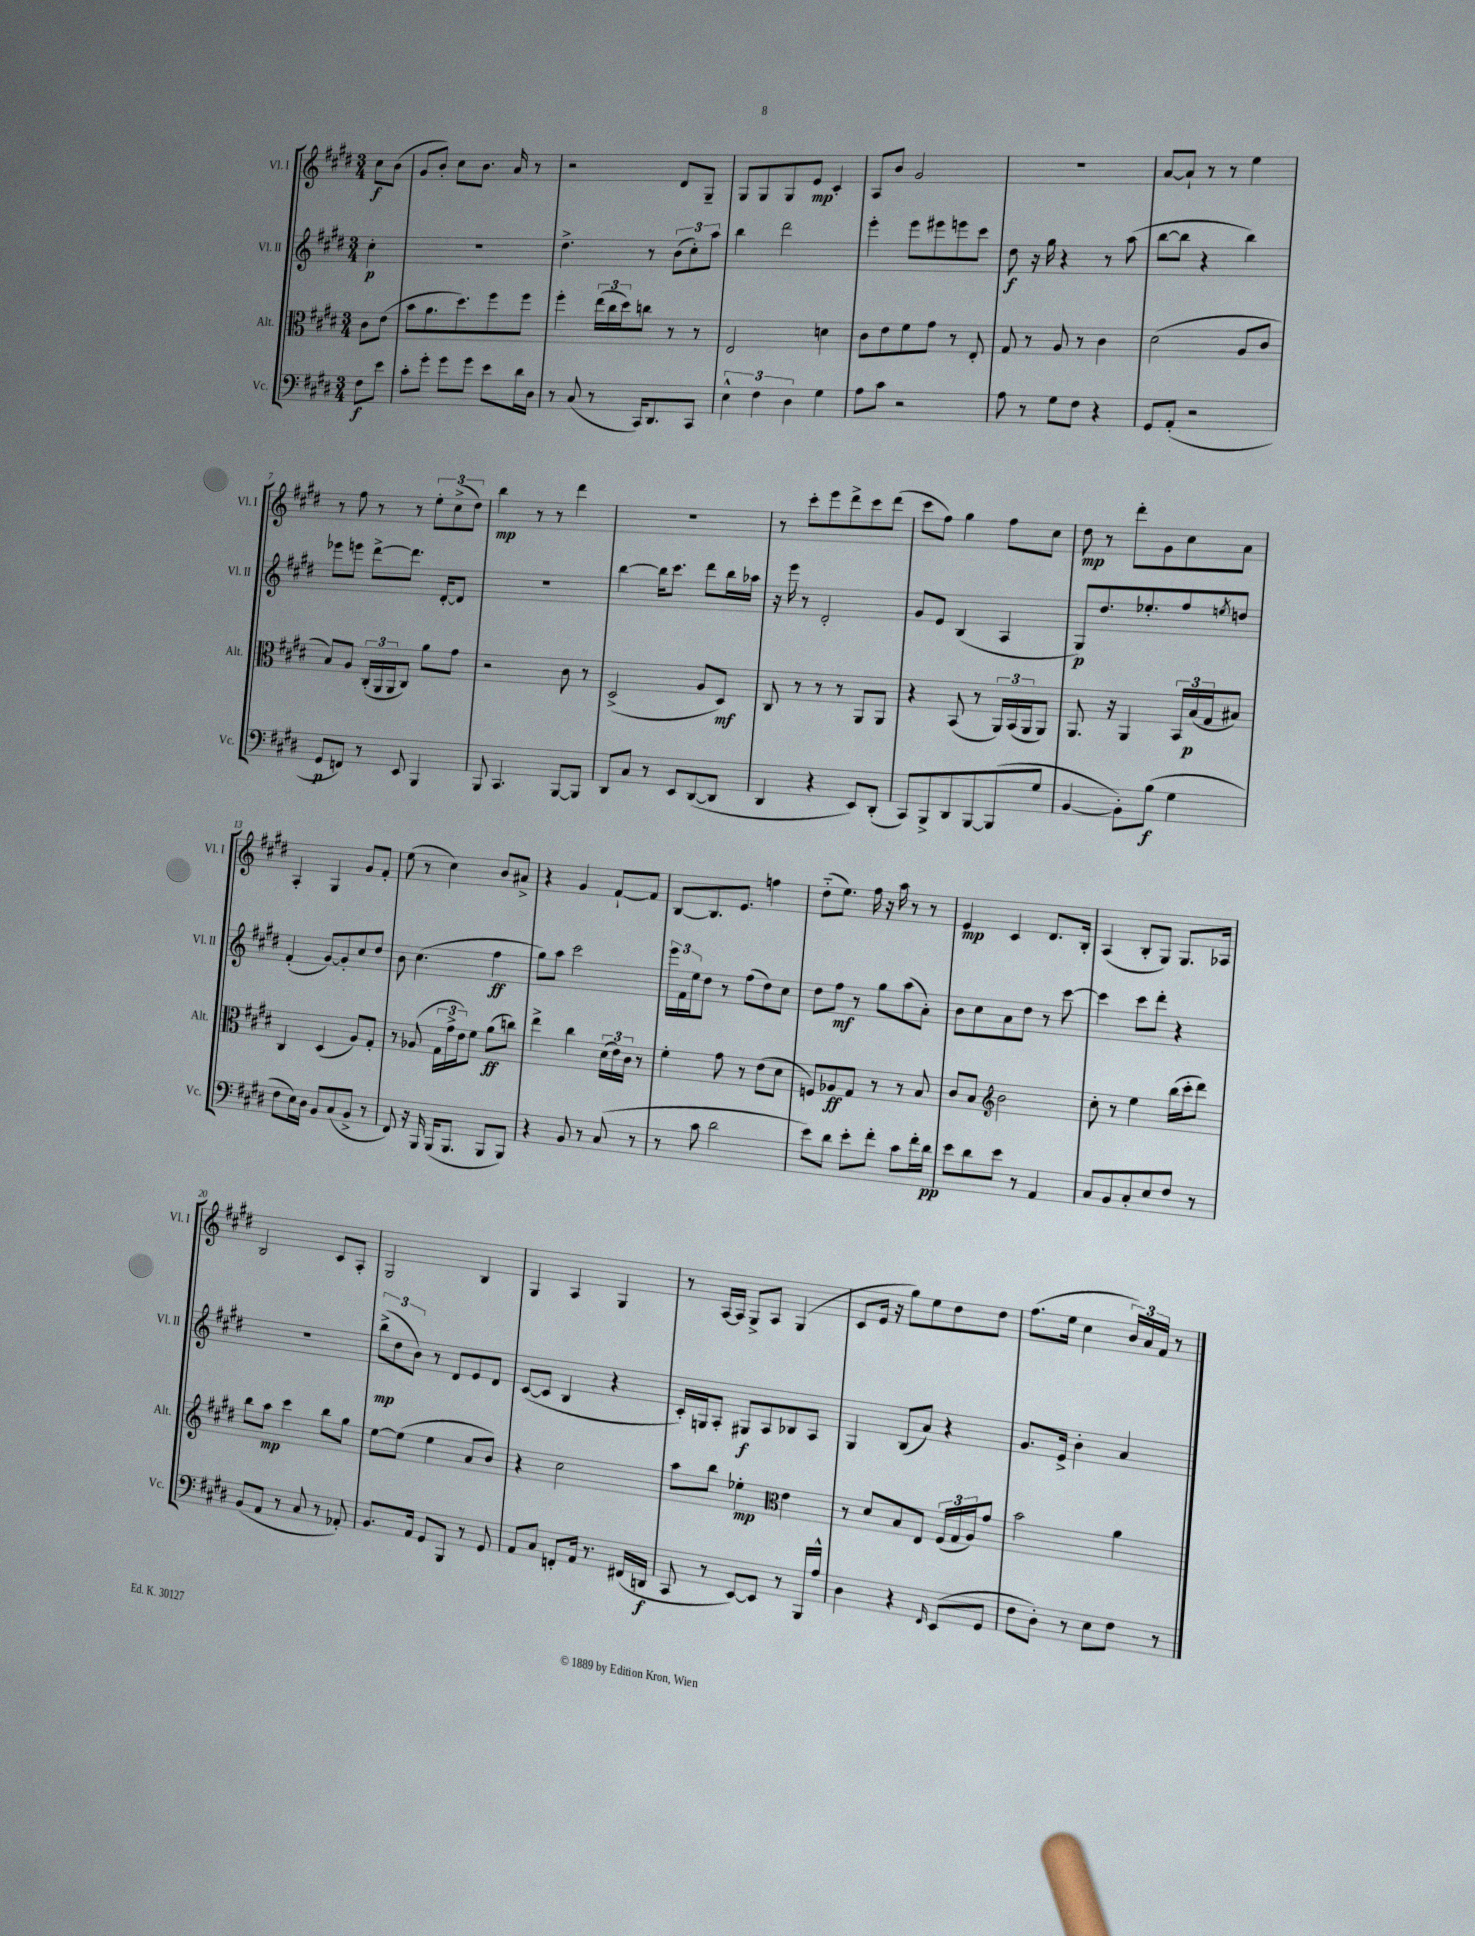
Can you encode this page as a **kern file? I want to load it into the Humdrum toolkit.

**kern	**dynam	**kern	**dynam	**kern	**dynam	**kern	**dynam
*part4	*part4	*part3	*part3	*part2	*part2	*part1	*part1
*staff4	*staff4	*staff3	*staff3	*staff2	*staff2	*staff1	*staff1
*I"Vc.	*	*I"Alt.	*	*I"Vl. II	*	*I"Vl. I	*
*I'Vc.	*	*I'Alt.	*	*I'Vl. II	*	*I'Vl. I	*
*clefF4	*	*clefC3	*	*clefG2	*	*clefG2	*
*k[f#c#g#d#]	*	*k[f#c#g#d#]	*	*k[f#c#g#d#]	*	*k[f#c#g#d#]	*
*M3/4	*	*M3/4	*	*M3/4	*	*M3/4	*
=	=	=	=	=	=	=	=
8F#\L	f	8c#\L	.	4cc#'\	p	8cc#\L	f
8e\J	.	(8e\J	.	.	.	(8b\J	.
=1	=1	=1	=1	=1	=1	=1	=1
8c#'\L	.	8b\L	.	2.r	.	8g#/L	.
8g#'\J	.	8.a\	.	.	.	8b'/J)	.
8g#\L	.	.	.	.	.	8cc#\L	.
.	.	8.dd#\)	.	.	.	.	.
8g#\J	.	.	.	.	.	8.b\J	.
8e\L	.	8ff#\	.	.	.	.	.
.	.	.	.	.	.	16a/	.
16d#\L	.	8ff#\J	.	.	.	8r	.
16D#\JJ	.	.	.	.	.	.	.
=2	=2	=2	=2	=2	=2	=2	=2
8r	.	4ff#'\	.	4.dd#^\	.	2r	.
(8C#/	.	.	.	.	.	.	.
8r	.	(24ee\LL	.	.	.	.	.
.	.	24cc#\	.	.	.	.	.
.	.	24dd#\J)	.	.	.	.	.
16CC#/KL)	.	8ccn\J	.	8r	.	.	.
8.DD#/	.	.	.	.	.	.	.
.	.	8r	.	(12b\L	.	8d#/L	.
.	.	.	.	12cc#'\)	.	.	.
8CC#/J	.	8r	.	.	.	8G#~/J	.
.	.	.	.	12aa\J	.	.	.
=3	=3	=3	=3	=3	=3	=3	=3
6E^^\	.	2E/	.	4bb\	.	8G#/L	.
.	.	.	.	.	.	8G#/	.
6F#\	.	.	.	.	.	.	.
.	.	.	.	2ddd#\	.	8G#/	.
6D#\	.	.	.	.	.	.	.
.	.	.	.	.	.	8e/J	mp
4G#\	.	4dn\	.	.	.	4c#'/	.
=4	=4	=4	=4	=4	=4	=4	=4
8A\L	.	8c#\L	.	4eee'\	.	8A/L	.
8c#\J	.	8e\	.	.	.	8b/J	.
2r	.	8f#\	.	8eee\L	.	2g#/	.
.	.	8g#\J	.	8eee#X\	.	.	.
.	.	8r	.	8eeen\	.	.	.
.	.	8E'/	.	8ccc#\J	.	.	.
=5	=5	=5	=5	=5	=5	=5	=5
8A\	.	8G#/	.	8dd#\	f	2.r	.
8r	.	8r	.	16r	.	.	.
.	.	.	.	16gg#\	.	.	.
8G#\L	.	8A/	.	4r	.	.	.
8F#\J	.	8r	.	.	.	.	.
4r	.	4c#\	.	8r	.	.	.
.	.	.	.	(8aa\	.	.	.
=6	=6	=6	=6	=6	=6	=6	=6
8GG#/L	.	(2d#\	.	[8bb\L	.	[8a/L	.
(8AA'/J	.	.	.	8bb\J]	.	8a`/J]	.
2r	.	.	.	4r	.	8r	.
.	.	.	.	.	.	8r	.
.	.	8A/L	.	4bb\)	.	4ee\	.
.	.	8c#/J	.	.	.	.	.
!!LO:LB:g=z
=7	=7	=7	=7	=7	=7	=7	=7
8GG#/L	p	8B/L)	.	8eee-X\L	.	8r	.
8FFn/J)	.	8A/J	.	8eeen\J	.	8ff#\	.
8r	.	(24C#'/LL	.	[8ddd#^\L	.	8r	.
.	.	24AA/	.	.	.	.	.
.	.	24AA/J	.	.	.	.	.
8EE/	.	8C#/J)	.	8.ddd#\J]	.	8r	.
4BBB/	.	8a\L	.	.	.	12ee'\L	.
.	.	.	.	[16d#'/KL	.	.	.
.	.	.	.	.	.	(12cc#^\	.
.	.	8g#\J	.	8d#/J]	.	.	.
.	.	.	.	.	.	12dd#\J)	.
=8	=8	=8	=8	=8	=8	=8	=8
8BBB/	.	2r	.	2.r	.	4bb\	mp
4.CC#/	.	.	.	.	.	.	.
.	.	.	.	.	.	8r	.
.	.	.	.	.	.	8r	.
[8BBB/L	.	8c#\	.	.	.	4ddd#\	.
8BBB/J]	.	8r	.	.	.	.	.
=9	=9	=9	=9	=9	=9	=9	=9
8DD#/L	.	(2D#^/	.	[4bb\	.	2.r	.
8C#/J	.	.	.	.	.	.	.
8r	.	.	.	16bb\KL]	.	.	.
.	.	.	.	8.ccc#\J	.	.	.
8EE/L	.	.	.	.	.	.	.
([8DD#/	.	8A/L	.	8ddd#\L	.	.	.
8DD#/J]	.	8D#/J)	mf	16bb\L	.	.	.
.	.	.	.	16aa-X\JJ	.	.	.
=10	=10	=10	=10	=10	=10	=10	=10
4DD#/	.	8C#/	.	16r	.	8r	.
.	.	.	.	16eee\	.	.	.
.	.	8r	.	8r	.	8ccc#'\L	.
4r	.	8r	.	2d#'/	.	8eee\	.
.	.	8r	.	.	.	8ddd#^\	.
8EE/L)	.	8AA/L	.	.	.	8ccc#\	.
(8DD#'/J	.	8AA/J	.	.	.	(8ddd#\J	.
=11	=11	=11	=11	=11	=11	=11	=11
8CC#/L)	.	4r	.	8g#/L	.	8ccc#\L	.
8BBB^/	.	.	.	8e/J	.	8ff#\J)	.
8DD#/	.	(8BB/	.	(4B/	.	4gg#\	.
[8BBB/	.	8r	.	.	.	.	.
(8BBB/]	.	24AA/LL)	.	4A/	.	8ff#\L	.
.	.	(24BB/	.	.	.	.	.
.	.	24AA/J	.	.	.	.	.
8G#/J	.	8AA/J)	.	.	.	8cc#\J	.
=12	=12	=12	=12	=12	=12	=12	=12
[4BB/	.	8.AA/	.	8G#/L)	p	8dd#\	mp
.	.	.	.	8.dd#/	.	8r	.
.	.	16r	.	.	.	.	.
8BB'\L])	.	4AA/	.	.	.	8ddd#'\L	.
.	.	.	.	8.ee-X'/	.	.	.
(8B\J	f	.	.	.	.	8g#\	.
4G#\	.	24BB/LL	.	8ff#/	.	8cc#\	.
.	.	(24B/	p	.	.	.	.
.	.	24G#/J	.	.	.	.	.
.	.	.	.	8qeen/	.	.	.
.	.	8B#X/J)	.	8ddn/J	.	8a\J	.
!!LO:LB:g=z
=13	=13	=13	=13	=13	=13	=13	=13
8F#\L	.	4C#/	.	(4f#'/	.	4A'/	.
16E\L)	.	.	.	.	.	.	.
16D#\JJ	.	.	.	.	.	.	.
8BB/L	.	(4D#/	.	[8g#/L)	.	4G#/	.
(8C#/	.	.	.	8g#'/]	.	.	.
8BB^/J	.	8A/L)	.	8cc#/	.	8g#/L	.
8r	.	8G#'/J	.	8dd#/J	.	8f#'/J	.
=14	=14	=14	=14	=14	=14	=14	=14
8FF#/)	.	8r	.	8b\	.	(8ee\	.
16r	.	(8A-X/	.	(4.cc#\	.	8r	.
16BBB/	.	.	.	.	.	.	.
(16BBB/KL	.	24G#\LL	.	.	.	4cc#\)	.
.	.	24g#^\	.	.	.	.	.
8.BBB/J	.	.	.	.	.	.	.
.	.	24e\J)	.	.	.	.	.
.	.	8f#\J	.	.	.	.	.
8BBB/L	.	(8a\L	ff	4ff#\	ff	8b/L	.
8BBB/J)	.	8ccn\J)	.	.	.	8a#X^/J	.
=15	=15	=15	=15	=15	=15	=15	=15
4r	.	4ee^\	.	8gg#\L)	.	4r	.
.	.	.	.	8aa\J	.	.	.
8BB/	.	4cc#\	.	2ccc#\	.	4g#/	.
8r	.	.	.	.	.	.	.
(8C#/	.	(24d#\LL	.	.	.	[8f#`/L	.
.	.	24e\)	.	.	.	.	.
.	.	24c#\JJ	.	.	.	.	.
8r	.	8r	.	.	.	8f#/J]	.
=16	=16	=16	=16	=16	=16	=16	=16
8r	.	4f#'\	.	24eee\LL	.	[8B/L	.
.	.	.	.	24f#\	.	.	.
.	.	.	.	24ee\J	.	.	.
8c#\	.	.	.	8dd#\J	.	8.B/]	.
2d#\	.	8g#\	.	8r	.	.	.
.	.	.	.	.	.	8.e/J	.
.	.	8r	.	(8ff#\L	.	.	.
.	.	(8e\L	.	8dd#\)	.	4ffn\	.
.	.	8d#\J	.	8cc#\J	.	.	.
=17	=17	=17	=17	=17	=17	=17	=17
8e\L)	.	8Fn/L)	.	8dd#\L	.	(8dd#\L	.
8d#\J	.	8A-X/	ff	8ff#\J	mf	8.ee\J)	.
8e'\L	.	8G#/J	.	8r	.	.	.
.	.	.	.	.	.	16ff#\	.
8f#'\J	.	8r	.	8gg#\L	.	16r	.
.	.	.	.	.	.	16aa\	.
8c#\L	.	8r	.	(8aa\	.	8r	.
16f#'\L	.	8B/	.	8a'\J)	.	8r	.
16d#\JJ	pp	.	.	.	.	.	.
=18	=18	=18	=18	=18	=18	=18	=18
8e\L	.	8c#/L	.	8b\L	.	4e/	mp
8d#\	.	8B/J	.	8cc#\	.	.	.
*	*	*clefG2	*	*	*	*	*
8e\J	.	2b\	.	8a\	.	4c#/	.
8r	.	.	.	8dd#\J	.	.	.
4AA/	.	.	.	8r	.	8.d#/L	.
.	.	.	.	[8ccc#\	.	.	.
.	.	.	.	.	.	16B'/Jk	.
=19	=19	=19	=19	=19	=19	=19	=19
8C#/L	.	8cc#'\	.	4ccc#\]	.	(4A/	.
8BB/	.	8r	.	.	.	.	.
8C#'/	.	4ee\	.	8ccc#\L	.	8B'/L	.
8E/	.	.	.	8ddd#'\J	.	8G#/J)	.
8F#/J	.	(16bb\LL	.	4r	.	8.G#/L	.
.	.	16ccc#'\J	.	.	.	.	.
8r	.	8ddd#\J)	.	.	.	.	.
.	.	.	.	.	.	16A-X/Jk	.
!!LO:LB:g=z
=20	=20	=20	=20	=20	=20	=20	=20
(8BB/L	.	8bb\L	.	2.r	.	2B/	.
8AA/J	.	8aa\J	mp	.	.	.	.
8r	.	4ccc#\	.	.	.	.	.
8C#/	.	.	.	.	.	.	.
8r	.	8bb\L	.	.	.	8c#/L	.
8AA-X'/)	.	8gg#\J	.	.	.	8A'/J	.
=21	=21	=21	=21	=21	=21	=21	=21
8.BB/L	.	[8ee\L	.	(12bb^\L	mp	2G#/	.
.	.	.	.	12dd#\	.	.	.
.	.	(8ee\J]	.	.	.	.	.
.	.	.	.	12b\J)	.	.	.
16AA/Jk	.	.	.	.	.	.	.
8GG#/L	.	4ee\	.	8r	.	.	.
8BBB/J	.	.	.	8d#/L	.	.	.
8r	.	8a/L	.	8e/	.	4B/	.
8GG#/	.	8b/J)	.	8d#/J	.	.	.
=22	=22	=22	=22	=22	=22	=22	=22
8AA/L	.	4r	.	([8c#/L	.	4G#/	.
8C#/J	.	.	.	8c#/J]	.	.	.
8FFn'/L	.	2cc#\	.	4B/	.	4A/	.
16AA/Jk	.	.	.	.	.	.	.
8.r	.	.	.	.	.	.	.
.	.	.	.	4r	.	4G#/	.
(16FF#X/LL	.	.	.	.	.	.	.
16DDn/JJ	f	.	.	.	.	.	.
=23	=23	=23	=23	=23	=23	=23	=23
8CC#/	.	8aa\L	.	16c#'/LL)	.	8r	.
.	.	.	.	16Gn/J	.	.	.
8r	.	8bb\J	.	8A'/J	.	[16A/LL	.
.	.	.	.	.	.	16A/JJ]	.
[8EE/L)	.	4ee-X'\	mp	8G#X/L	f	8G#^/L	.
8EE/J]	.	.	.	8A/	.	8A/J	.
*	*	*clefC3	*	*	*	*	*
8r	.	4e\	.	8B-X/	.	(4G#/	.
16BBB/LL	.	.	.	8A/J	.	.	.
16A^^/JJ	.	.	.	.	.	.	.
=24	=24	=24	=24	=24	=24	=24	=24
4D#\	.	8r	.	4G#/	.	8c#/L	.
.	.	8d#/L	.	.	.	16e/Jk	.
.	.	.	.	.	.	16r	.
4r	.	8B/	.	(8B/L	.	8gg#\L)	.
.	.	8E/J	.	8a/J)	.	8ee\	.
16qqFF#/	.	.	.	.	.	.	.
(8EE/L	.	(24F#/LL	.	4r	.	8dd#\	.
.	.	24G#/	.	.	.	.	.
.	.	24A/J)	.	.	.	.	.
8GG#/J	.	8g#/J	.	.	.	8dd#\J	.
=25	=25	=25	=25	=25	=25	=25	=25
8F#\L	.	2b\	.	8.g#/L	.	(8.ff#\L	.
8D#'\J)	.	.	.	.	.	.	.
.	.	.	.	16e^/Jk	.	16ee\Jk	.
8r	.	.	.	4b'\	.	4cc#\	.
8E\L	.	.	.	.	.	.	.
8F#\J	.	4a\	.	4a/	.	24b/LL)	.
.	.	.	.	.	.	24a/	.
.	.	.	.	.	.	24f#/JJ	.
8r	.	.	.	.	.	8r	.
==	==	==	==	==	==	==	==
*-	*-	*-	*-	*-	*-	*-	*-
